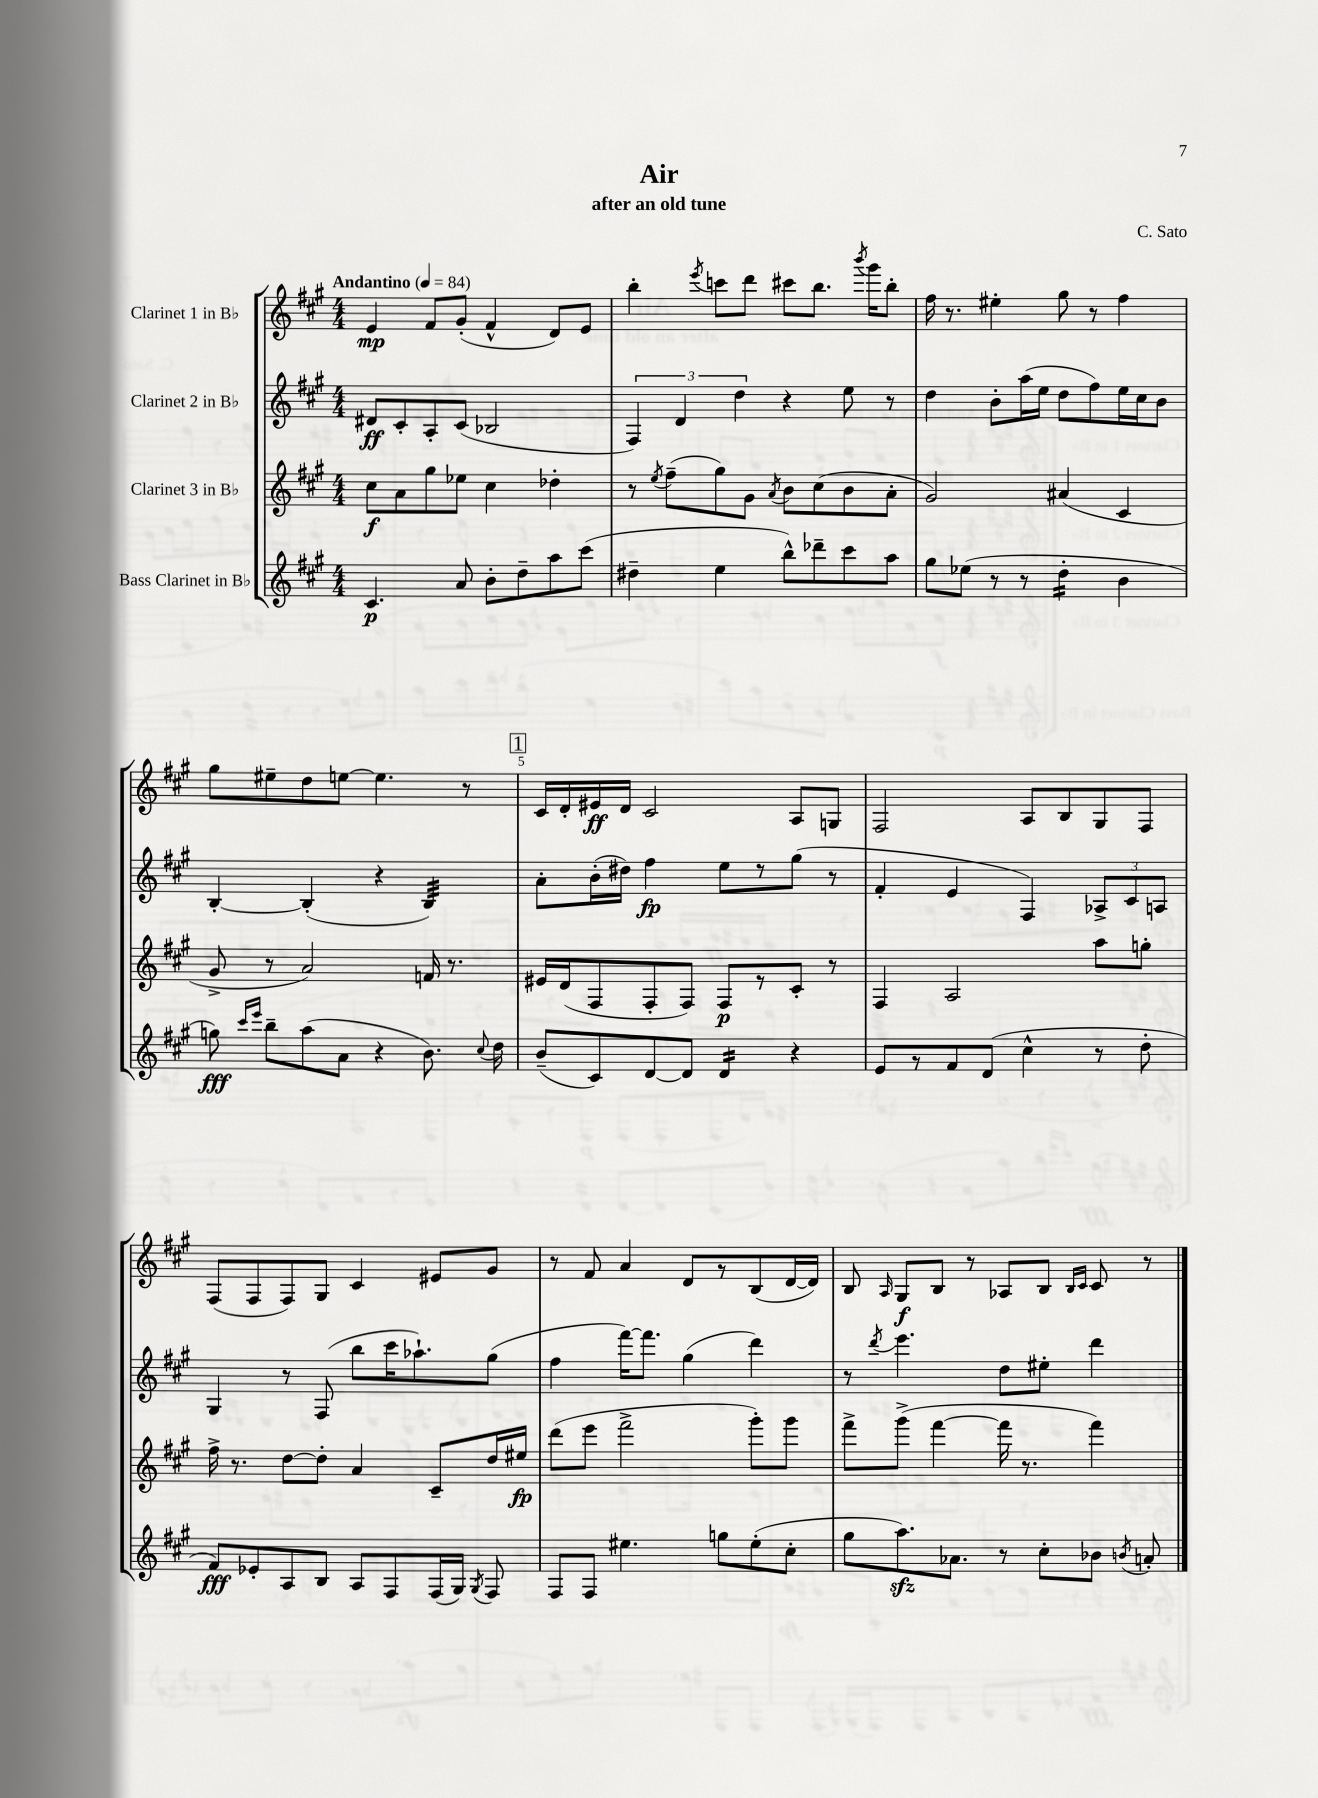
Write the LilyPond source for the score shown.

\header { title = "Air" composer = "C. Sato" subtitle = "after an old tune" }
<<
\new StaffGroup <<
\new Staff = "s0" \with { instrumentName = "Clarinet 1 in Bb" } {
    \clef treble \key a \major \numericTimeSignature \time 4/4 \tempo "Andantino" 4 = 84
    \autoBeamOff e'4\mp fis'8[ gis'8]-.( fis'4-^ d'8[) e'8] |
    b''4-. \acciaccatura { e'''8 } c'''8[ d'''8] cis'''8[ b''8.] \acciaccatura { b'''8 } gis'''16[ b''8]-. |
    fis''16 r8. eis''4-. gis''8 r8 fis''4 |
    gis''8[ eis''8-- d''8 e''8]~ e''4. r8 |
    \mark \markup { \box "1" } cis'16[ d'16-. eis'16\ff d'16] cis'2 a8[ g8] |
    fis2 a8[ b8 gis8 fis8] |
    fis8[( fis8 fis8) gis8] cis'4 eis'8[ gis'8] |
    r8 fis'8 a'4 d'8[ r8 b8( d'16~ d'16]) |
    b8 \grace { a16 } gis8[\f b8] r8 aes8[ b8] \grace { b16[ cis'16] } cis'8 r8 \bar "|." |
}
\new Staff = "s1" \with { instrumentName = "Clarinet 2 in Bb" } {
    \clef treble \key a \major \numericTimeSignature \time 4/4
    \autoBeamOff dis'8[\ff cis'8-. a8-. cis'8]( bes2 |
    \tuplet 3/2 { fis4) d'4 d''4 } r4 e''8 r8 |
    d''4 b'8[-. a''16( e''16] d''8[ fis''8) e''16 cis''16 b'8] |
    b4~-. b4-.( r4 b4:32) |
    \mark \markup { \box "1" } a'8[-. b'16-.( dis''16]) fis''4\fp e''8[ r8 gis''8]( r8 |
    fis'4-. e'4 fis4) \tuplet 3/2 { aes8[-> cis'8 a8] } |
    gis4 r8 fis8( b''8[ cis'''16 aes''8.-!) gis''8]( |
    fis''4 fis'''16[~) fis'''8.] gis''4( d'''4) |
    r8 \acciaccatura { d'''8 } e'''4. d''8[ eis''8]-. d'''4 \bar "|." |
}
\new Staff = "s2" \with { instrumentName = "Clarinet 3 in Bb" } {
    \clef treble \key a \major \numericTimeSignature \time 4/4
    \autoBeamOff cis''8[\f a'8 gis''8 ees''8] cis''4 des''4-. |
    r8 \acciaccatura { e''8 } fis''8[--( gis''8) gis'8] \acciaccatura { a'8 } b'8[ cis''8( b'8 a'8]-. |
    gis'2) ais'4( cis'4 |
    gis'8-> r8 a'2) f'16 r8. |
    \mark \markup { \box "1" } eis'16[ d'16( fis8 fis8-. fis8]) fis8[\p r8 cis'8]-. r8 |
    fis4 a2 a''8[ g''8]-. |
    fis''16-> r8. d''8[~ d''8]-. a'4 cis'8[-- d''16 eis''16]\fp |
    d'''8[( e'''8] fis'''2-> gis'''8[-.) gis'''8] |
    fis'''8[-> gis'''8]->( fis'''4~ fis'''16 r8. fis'''4) \bar "|." |
}
\new Staff = "s3" \with { instrumentName = "Bass Clarinet in Bb" } {
    \clef treble \key a \major \numericTimeSignature \time 4/4
    \autoBeamOff cis'4.\p a'8 b'8[-. d''8-- a''8 cis'''8]( |
    dis''4-- e''4 b''8[-^) des'''8-- cis'''8 a''8] |
    gis''8[ ees''8]( r8 r8 d''4:16-. b'4 |
    g''8\fff) \grace { cis'''16[ e'''16] } b''8[-- a''8( a'8] r4 b'8.) \appoggiatura { cis''8 } d''16 |
    \mark \markup { \box "1" } b'8[--( cis'8) d'8~ d'8] d'4:16 r4 |
    e'8[ r8 fis'8 d'8]( cis''4-^ r8 d''8-. |
    fis'8[\fff) ees'8-. a8 b8] a8[ fis8 fis16( gis16]) \acciaccatura { gis8 } fis8 |
    fis8[ fis8] eis''4. g''8[ eis''8-.( cis''8]-. |
    gis''8[ a''8.\sfz) aes'8.] r8 cis''8[-. bes'8] \acciaccatura { b'8 } a'8-. \bar "|." |
}
>>
>>
\layout { \context { \Score \override BarNumber.break-visibility = ##(#f #t #t) barNumberVisibility = #(every-nth-bar-number-visible 5) } }
